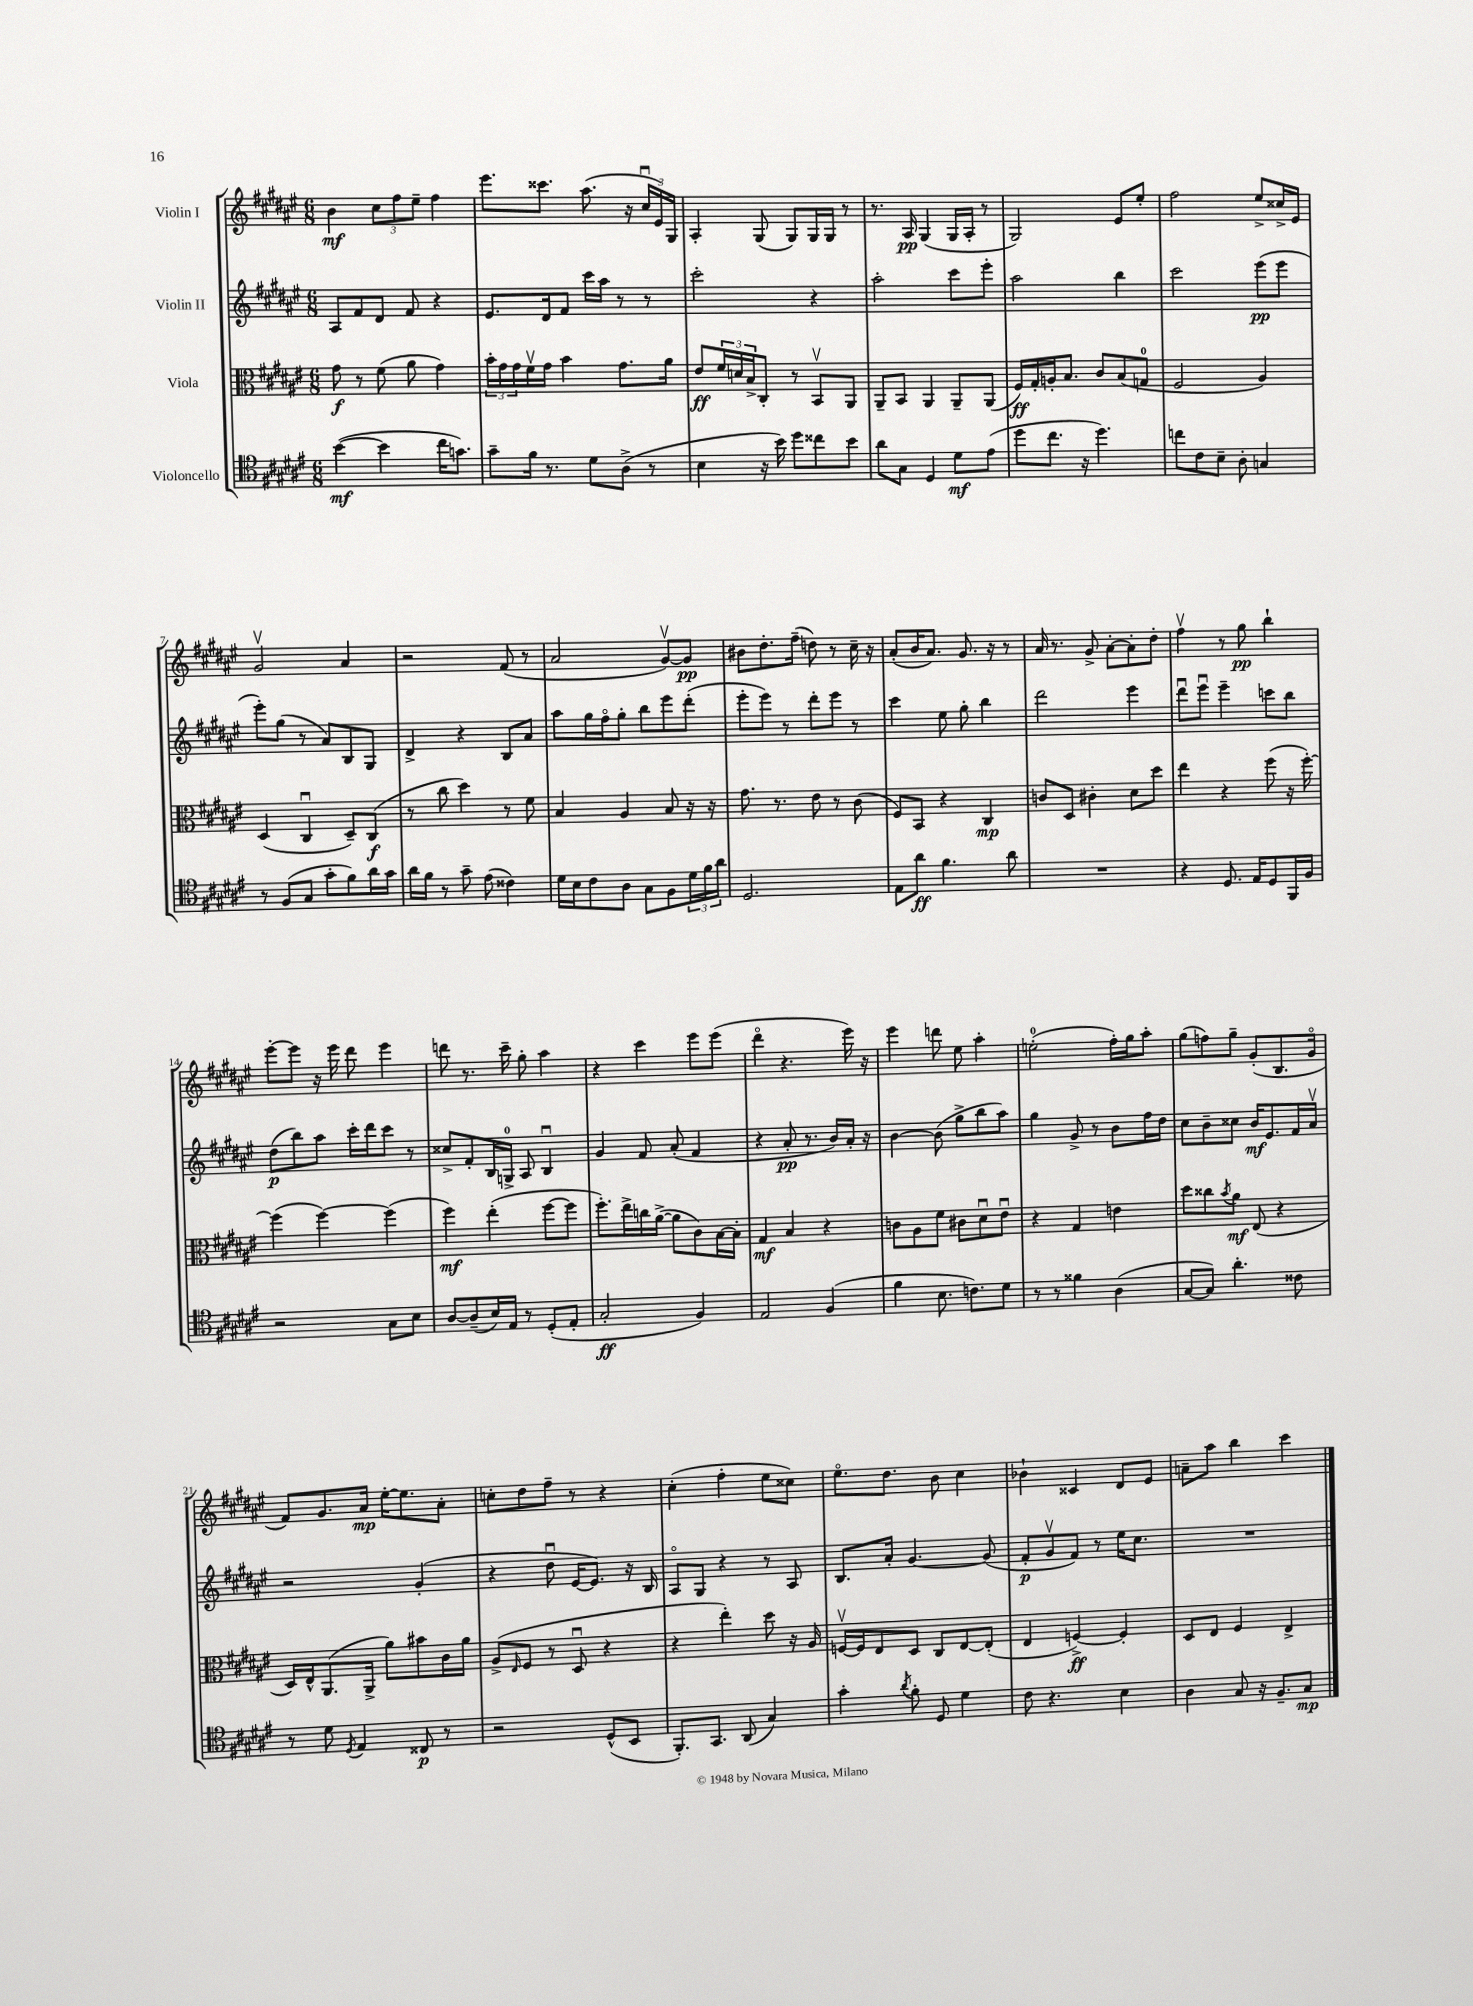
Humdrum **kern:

**kern	**kern	**kern	**kern
*staff4	*staff3	*staff2	*staff1
*clefC4	*clefC3	*clefG2	*clefG2
*k[f#c#g#d#a#e#]	*k[f#c#g#d#a#e#]	*k[f#c#g#d#a#e#]	*k[f#c#g#d#a#e#]
*M6/8	*M6/8	*M6/8	*M6/8
([4b\	8g#\	8A#/L	4b\
.	8r	8f#/	.
4b\]	(8f#\	8d#/J	12cc#\L
.	.	.	12ff#\
.	8a#\	8f#/	.
.	.	.	12ee#~\J
16cc#\LK	4g#\)	4r	4ff#\
8.g\J)	.	.	.
=	=	=	=
8g#~\L	24b'\LL	8.e#/L	8.eee#\L
.	24g#\	.	.
.	24g#\	.	.
16f#\Jk	16f#v\	.	.
8.r	16g#\JJ	16d#/k	8.ccc##\J
.	4b\	8f#/J	.
8d#\L	.	16ccc#\LL	(8.aa#\
.	.	16aa#\JJ	.
(8A#^\J	8.g#\L	8r	.
.	.	.	16r
8r	.	8r	24cc#u/LL
.	.	.	24e#/)
.	16a#\Jk	.	.
.	.	.	24G#/JJ
=	=	=	=
4B\	8e#/L	2ccc#'\	4A#'/
.	24f#/L	.	.
.	24d/	.	.
.	24B^/J	.	.
16r	8C#'/J	.	(8G#/
16b\)	.	.	.
8dd#\L	8r	.	8G#/L)
8cc##\	8BBv/L	4r	16G#/L
.	.	.	16G#/JJ
8b\J	8AA#/J	.	8r
=	=	=	=
8a#\L	8AA#~/L	2aa#'\	8.r
8G#\J	8BB/J	.	.
.	.	.	16A#/
4D#/	4AA#/	.	(4G#/
8d#\L	8AA#~/L	8ccc#\L	16G#/LL
.	.	.	16A#'/JJ
(8e#\J	(8AA#/J	8eee#'\J	8r
=	=	=	=
8dd#\L	16F#/LL)	2aa#\	2G#/)
.	16G#'/	.	.
8.cc#\J	16A'/J	.	.
.	8.B/J	.	.
16r	.	.	.
4.dd#\)	8c#/L	.	.
.	(8B/	4bb\	8e#/L
.	8G/J	.	8ee#'/J
=	=	=	=
8cc\L	2F#/	2ccc#\	2ff#\
8c#\	.	.	.
8B~\J	.	.	.
8A#'\	.	.	.
4G/	4A#/)	(8eee#\L	8ee#^/L
.	.	8eee#\J	16cc##^/L
.	.	.	16e#/JJ
=	=	=	=
8r	(4D#/	8eee#'\L)	2g#v/
(8F#/L	.	(8gg#\J	.
8G#/J	4C#u/	8r	.
8g#'\L	.	8a#/L)	.
8f#\)	8D#~/L)	8B/	4a#/
16a#\L	(8C#/J	8G#/J	.
16g#\JJ	.	.	.
=	=	=	=
16a#\LL	8r	4d#^/	2r
16f#\JJ	.	.	.
8r	8cc#\	.	.
8g#~\	4dd#\)	4r	.
(8e#\	.	.	.
4c##\)	8r	8B/L	(8f#/
.	8f#\	8a#/J	8r
=	=	=	=
16d#\LL	4B/	8aa#\L	2a#/
16B\J	.	.	.
8c#\	.	16gg#\L	.
.	.	16ff#o\J	.
8A#\J	4A#/	8gg#'\J	.
8G#\L	.	8bb\L	.
8F#\	8B/	8eee#\	[8g#v/L)
24d#\L	16r	(8ddd#'\J	8g#/]J
24f#\	.	.	.
.	16r	.	.
24a#\JJ	.	.	.
=	=	=	=
2.D#/	8.g#\	8eee#'\L	8b#\L
.	.	8eee#\J)	8.dd#'\
.	8.r	.	.
.	.	8r	.
.	.	.	(16ff#~\Jk
.	8e#\	8ddd#'\L	8dd\)
.	8r	8eee#\J	8r
.	(8c#\	8r	16cc#~\
.	.	.	16r
=	=	=	=
8E#\L	8F#/L)	4ccc#\	(8a#'/L
8a#\J	8BB/J	.	16b/K
.	.	.	8.a#/J)
4.f#\	4r	8ee#\	.
.	.	8gg#'\	8.g#/
.	4C#/	4bb\	.
.	.	.	16r
8a#\	.	.	8r
=	=	=	=
2.r	8c/L	2ddd#\	16a#/
.	.	.	8.r
.	8D#/J	.	.
.	4c#'\	.	8g#^/
.	.	.	[8a#'\L
.	8d#\L	4eee#\	8a#'\]
.	8dd#\J	.	8dd#'\J
=	=	=	=
4r	4ee#\	8ddd#u\L	4ff#v\
.	.	8eee#u\J	.
8.D#/	4r	4eee#~\	8r
.	.	.	8gg#\
16E#/LK	.	.	.
8D#/	(8ff#\	8ccc\L	4bb`\
16FF#/L	16r	8bb\J	.
16F#/JJ	[16ff#'\)	.	.
=	=	=	=
2r	(4ff#\]	(8dd#\L	[8eee#'\L
.	.	8bb\)	8eee#\]J
.	[4ff#\)	8aa#\J	16r
.	.	.	16eee#\
.	.	16ccc#'\LL	8ddd#\
.	.	16ddd#\J	.
8G#\L	(4ff#\]	8ccc#\J	4eee#\
8B\J	.	8r	.
=	=	=	=
[8A#/L	4ff#\)	8cc##^/L	8ddd\
(8A#~/]	.	8f#'/	8.r
16B/L)	(4ee#'\	16B/L	.
16E#/JJ	.	16G^/JJ	16ccc#~\
8r	.	8A#/	8gg#'\
(8D#'/L	[8ff#\L	4Bu/	4aa#\
8E#'/J	8ff#\]J	.	.
=	=	=	=
2G#'/	8.ff#'\L)	4g#/	4r
.	16ee#^\L	.	.
.	16cc\	8f#/	4ccc#\
.	([16a#^\JJ	.	.
.	8a#\]L	(8a#'/	.
4F#/)	8c#\)	4f#/	8eee#\L
.	[16B\L	.	(8eee#\J
.	16B'\]JJ	.	.
=	=	=	=
2E#/	4G#/	4r	4ddd#o\
.	4B/	8a#'/	4.r
.	.	8.r	.
(4F#/	4r	.	.
.	.	16b/LL)	.
.	.	16a#'/JJ	16eee#\)
.	.	16r	16r
=	=	=	=
4f#\	8c\L	[4b\	4eee#\
.	8A#\	.	.
8.B\	8f#\J	(8b\]	8ddd\
.	8c#\L	8gg#^\L	8ee#\
8.c\L)	.	.	.
.	8d#u\	8bb\	4aa#'\
8d#\J	8e#u\J	8aa#\J)	.
=	=	=	=
8r	4r	4gg#\	(2ee'\
8r	.	.	.
4f##\	4G#/	8g#^/	.
.	.	8r	.
(4A#\	4e\	8b\L	16ff#'\LL)
.	.	.	16gg#\J
.	.	16ff#\L	8aa#'\J
.	.	16dd#\JJ	.
=	=	=	=
[8G#/L	8dd#\L	8cc#\L	(8gg#\L
8G#/]J)	8cc##\	8b~\	8ff\)
.	8qb/	.	.
4.a#'\	8a#\J	8cc##\J	8gg#~\J
.	(8E#/	16b/LK	(8g#'/L
.	.	8.e#/	.
.	4r	.	8.B/
8c##\	.	16f#/L	.
.	.	16a#v/JJ	16g#o/Jk
=	=	=	=
8r	16D#/LL)	2r	8f#/L)
.	16E#^^/J	.	.
8d#\	(8.AA#/	.	8.g#/
8qD#/	.	.	.
4E#/	.	.	.
.	16AA#^/Jk	.	16a#/Jk
.	8a#\L)	.	[16ee#'\LK
.	.	.	8.ee#\]
8C##/	8b#\	(4g#'/	.
8r	16c#\L	.	8a#'\J
.	16a#\JJ	.	.
=	=	=	=
2r	(8A#^/L	4r	8cc'\L
.	16qqE#/	.	.
.	8F#/J	.	8dd#\
.	8r	8dd#u\	8ff#~\J
.	8D#u/	[16e#/LK	8r
.	.	8.e#/]J)	.
(8D#^^/L	4r	.	4r
8BB/J	.	16r	.
.	.	16B/	.
=	=	=	=
8.FF#'/L)	4r	8A#o/L	(4cc#'\
.	.	8G#/J	.
8.GG#/J	.	.	.
.	4ee#'\)	4r	4ff#'\
(8AA#/	.	.	.
4G#/)	8dd#\	8r	8ee#\L
.	16r	8A#/	8cc##\J)
.	16A#/	.	.
=	=	=	=
4g#'\	[16Fv/LL	8.B/L	8.ee#o\L
.	16F/]J	.	.
.	8E#/	.	.
.	.	16a#'/Jk	8.dd#\J
8qa#/	.	.	.
8f#'\	8D#/J	[4.g#/	.
8D#/	8C#/L	.	8b\
4d#\	[8E#/	.	4cc#\
.	(8E#'/]J	(8g#/]	.
=	=	=	=
8c#\	4E#/	8f#'/L	4b-`\
4.r	.	8g#v/	.
.	[4F^/)	8f#/J)	4c##/
.	.	8r	.
4B\	4F'/]	16ee#\LK	8d#/L
.	.	8.cc#\J	.
.	.	.	8e#/J
=	=	=	=
4A#\	8D#/L	2.r	8a~\L
.	8E#/J	.	8aa#\J
8G#/	4F#/	.	4bb\
16r	.	.	.
8.F#~/L	.	.	.
.	4E#^/	.	4ccc#\
8G#/J	.	.	.
==	==	==	==
*-	*-	*-	*-
